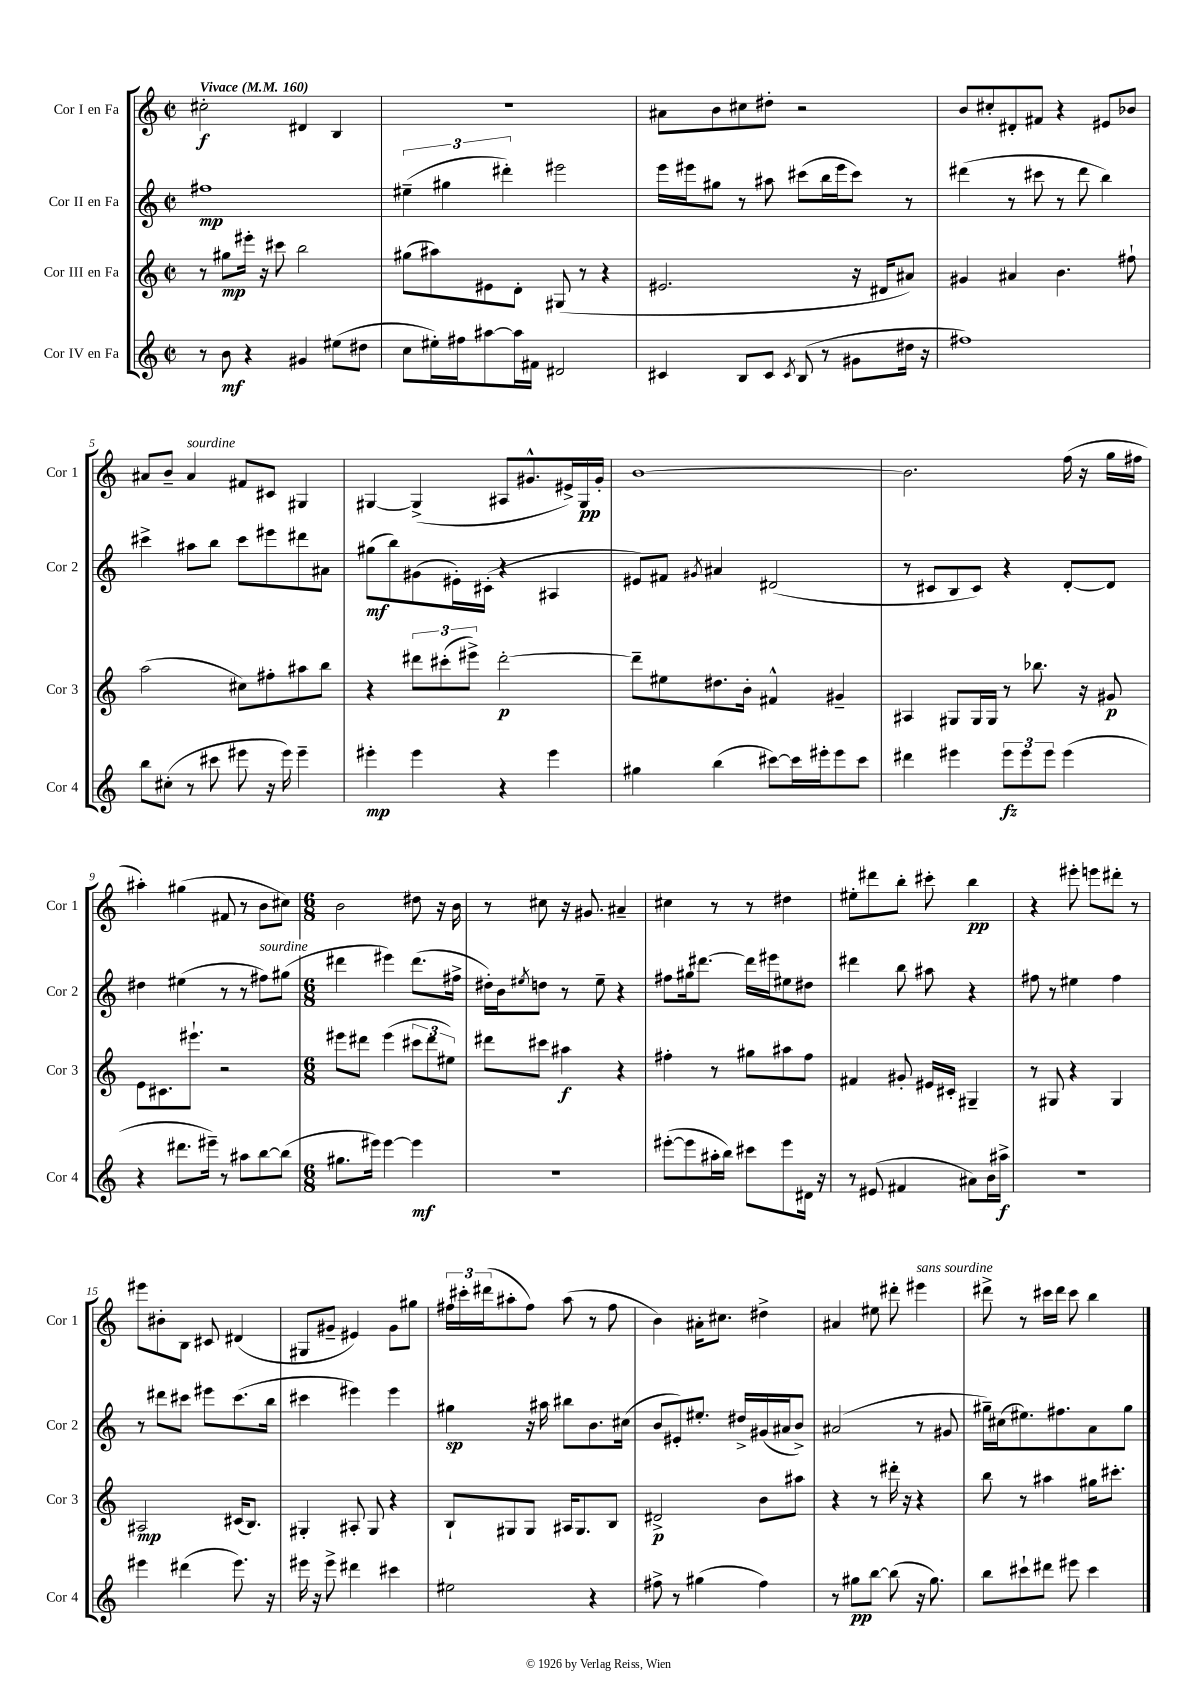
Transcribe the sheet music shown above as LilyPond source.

<<
\new StaffGroup <<
\new Staff = "s0" \with { instrumentName = "Cor I en Fa" shortInstrumentName = "Cor 1" } {
    \clef treble \key c \major \defaultTimeSignature \time 2/2 \tempo "Vivace" 4 = 160
    cis''2-.\f dis'4 b4 |
    r1 |
    ais'8 b'8 cis''8 dis''8-. r2 |
    b'8 cis''8-. dis'8-. fis'8 r4 eis'8 bes'8 |
    ais'8 b'8-- ais'4^\markup { \italic "sourdine" } fis'8 cis'8 gis4 |
    gis4~ gis4->( ais8 gis'8.-^ eis'16->) gis16\pp gis'16-. |
    b'1~ |
    b'2. f''16( r16 g''16 fis''16 |
    ais''4-.) gis''4( fis'8 r8 b'8 cis''8) |
    \numericTimeSignature \time 6/8 b'2 dis''8 r16 b'16 |
    r8 cis''8 r16 gis'8. ais'4-- |
    cis''4 r8 r8 dis''4 |
    eis''8-. dis'''8 b''8-. cis'''8-. b''4\pp |
    r4 eis'''8-. e'''8 dis'''8-. r8 |
    eis'''8 bis'8-. b8 cis'8 dis'4( |
    gis8 gis'8-- eis'4) gis'8 gis''8 |
    \tuplet 3/2 { fis''16 cis'''16-. dis'''16( } ais''8-. fis''8) ais''8( r8 fis''8 |
    b'4) ais'16-. cis''8. dis''4-> |
    ais'4 eis''8 dis'''8-. eis'''4^\markup { \italic "sans sourdine" } |
    dis'''8-> r8 cis'''16 dis'''16 cis'''8 b''4 \bar "|." |
}
\new Staff = "s1" \with { instrumentName = "Cor II en Fa" shortInstrumentName = "Cor 2" } {
    \clef treble \key c \major \defaultTimeSignature \time 2/2
    fis''1\mp |
    \tuplet 3/2 { eis''4--( gis''4 dis'''4-.) } eis'''2 |
    e'''16 eis'''16 gis''8 r8 ais''8 cis'''8( b''16 eis'''16 cis'''8) r8 |
    dis'''4( r8 cis'''8 r8 dis'''8 b''4) |
    cis'''4-> ais''8 b''8 cis'''8 eis'''8 dis'''8 ais'8 |
    gis''8\mf( b''8) gis'8( eis'16-.) cis'16-.( r4 ais4 |
    eis'8) fis'8 \acciaccatura { gis'8 } ais'4 dis'2( |
    r8 cis'8 b8 cis'8) r4 d'8~-. d'8 |
    dis''4 eis''4( r8 r8 fis''8^\markup { \italic "sourdine" }) gis''8( |
    \numericTimeSignature \time 6/8 dis'''4 eis'''4) dis'''8.( fis''16-> |
    dis''16-.) b'16 \acciaccatura { eis''8 } d''8 r8 eis''8-- r4 |
    fis''8 gis''16 dis'''8.~ dis'''16 eis'''16 eis''8 dis''8 |
    dis'''4 b''8 ais''8 r4 |
    fis''8 r8 eis''4 fis''4 |
    r8 dis'''8 cis'''8 eis'''8 cis'''8.( b''16 |
    cis'''4 eis'''4) eis'''4 |
    gis''4\sp r16 ais''16 bis''8 b'8. cis''16( |
    b'8 eis'8-.) eis''8.-. dis''16-> gis'16( ais'16 b'8->) |
    ais'2( r8 gis'8 |
    gis''16--) cis''16( eis''8.) fis''8. a'8 gis''8 \bar "|." |
}
\new Staff = "s2" \with { instrumentName = "Cor III en Fa" shortInstrumentName = "Cor 3" } {
    \clef treble \key c \major \defaultTimeSignature \time 2/2
    r8 gis''8\mp eis'''16-. r16 cis'''8 b''2 |
    gis''8( ais''8) eis'8 d'8-. gis8( r8 r4 |
    eis'2. r16 dis'16 ais'8) |
    gis'4 ais'4 b'4. fis''8-! |
    a''2( cis''8) fis''8-. ais''8 b''8 |
    r4 \tuplet 3/2 { dis'''8 cis'''8-.( eis'''8->) } dis'''2~-.\p |
    dis'''8-- eis''8 dis''8. b'16-. fis'4-^ gis'4-- |
    ais4 gis8 gis16 gis16 r8 bes''8. r16 gis'8\p |
    e'8 cis'8. eis'''8.-! r2 |
    \numericTimeSignature \time 6/8 eis'''8 dis'''8 eis'''4( \tuplet 3/2 { cis'''8 dis'''8 eis''8) } |
    dis'''8 cis'''8 ais''4\f r4 |
    fis''4-. r8 gis''8 ais''8 fis''8 |
    fis'4 gis'8-. eis'16 cis'16-. gis4-- |
    r8 gis8 r4 gis4 |
    ais2\mp cis'16( b8.) |
    gis4-. ais8-. gis8 r4 |
    b8-! gis8 gis8 ais16 gis8. b8 |
    dis'2->\p b'8 ais''8 |
    r4 r8 dis'''16-. r16 r4 |
    b''8 r8 ais''4 gis''16 cis'''8.-. \bar "|." |
}
\new Staff = "s3" \with { instrumentName = "Cor IV en Fa" shortInstrumentName = "Cor 4" } {
    \clef treble \key c \major \defaultTimeSignature \time 2/2
    r8 b'8\mf r4 gis'4 eis''8( dis''8 |
    c''8 eis''16-.) fis''16 ais''8~ ais''16 fis'16 dis'2 |
    cis'4 b8 cis'8 \acciaccatura { cis'8 } b8( r8 gis'8 dis''16 r16 |
    fis''1) |
    b''8 cis''8-.( r8 cis'''8 eis'''8 r16 eis'''16) eis'''4-- |
    eis'''4-.\mp eis'''4 r4 eis'''4 |
    gis''4 b''4( cis'''8~) cis'''16 eis'''16-. eis'''8 cis'''8 |
    dis'''4 eis'''4 \tuplet 3/2 { eis'''8\fz eis'''8 eis'''8 } eis'''4( |
    r4 dis'''8. eis'''16--) r8 ais''8 b''8~ b''8( |
    \numericTimeSignature \time 6/8 gis''8. eis'''16) eis'''4~ eis'''4\mf |
    R2. |
    eis'''8~-.( eis'''8 ais''16-. b''16) cis'''8 eis'''8 dis'16 r16 |
    r8 eis'8( fis'4 ais'8) b'16 ais''16->\f |
    R2. |
    eis'''4 dis'''4( eis'''8.) r16 |
    eis'''16 r16 eis'''8-> dis'''4 cis'''4 |
    eis''2 r4 |
    fis''8-> r8 gis''4( fis''4) |
    r8 gis''8\pp b''8~ b''8( r16 gis''8.) |
    b''8 cis'''8-! dis'''8 eis'''8 cis'''4 \bar "|." |
}
>>
>>
